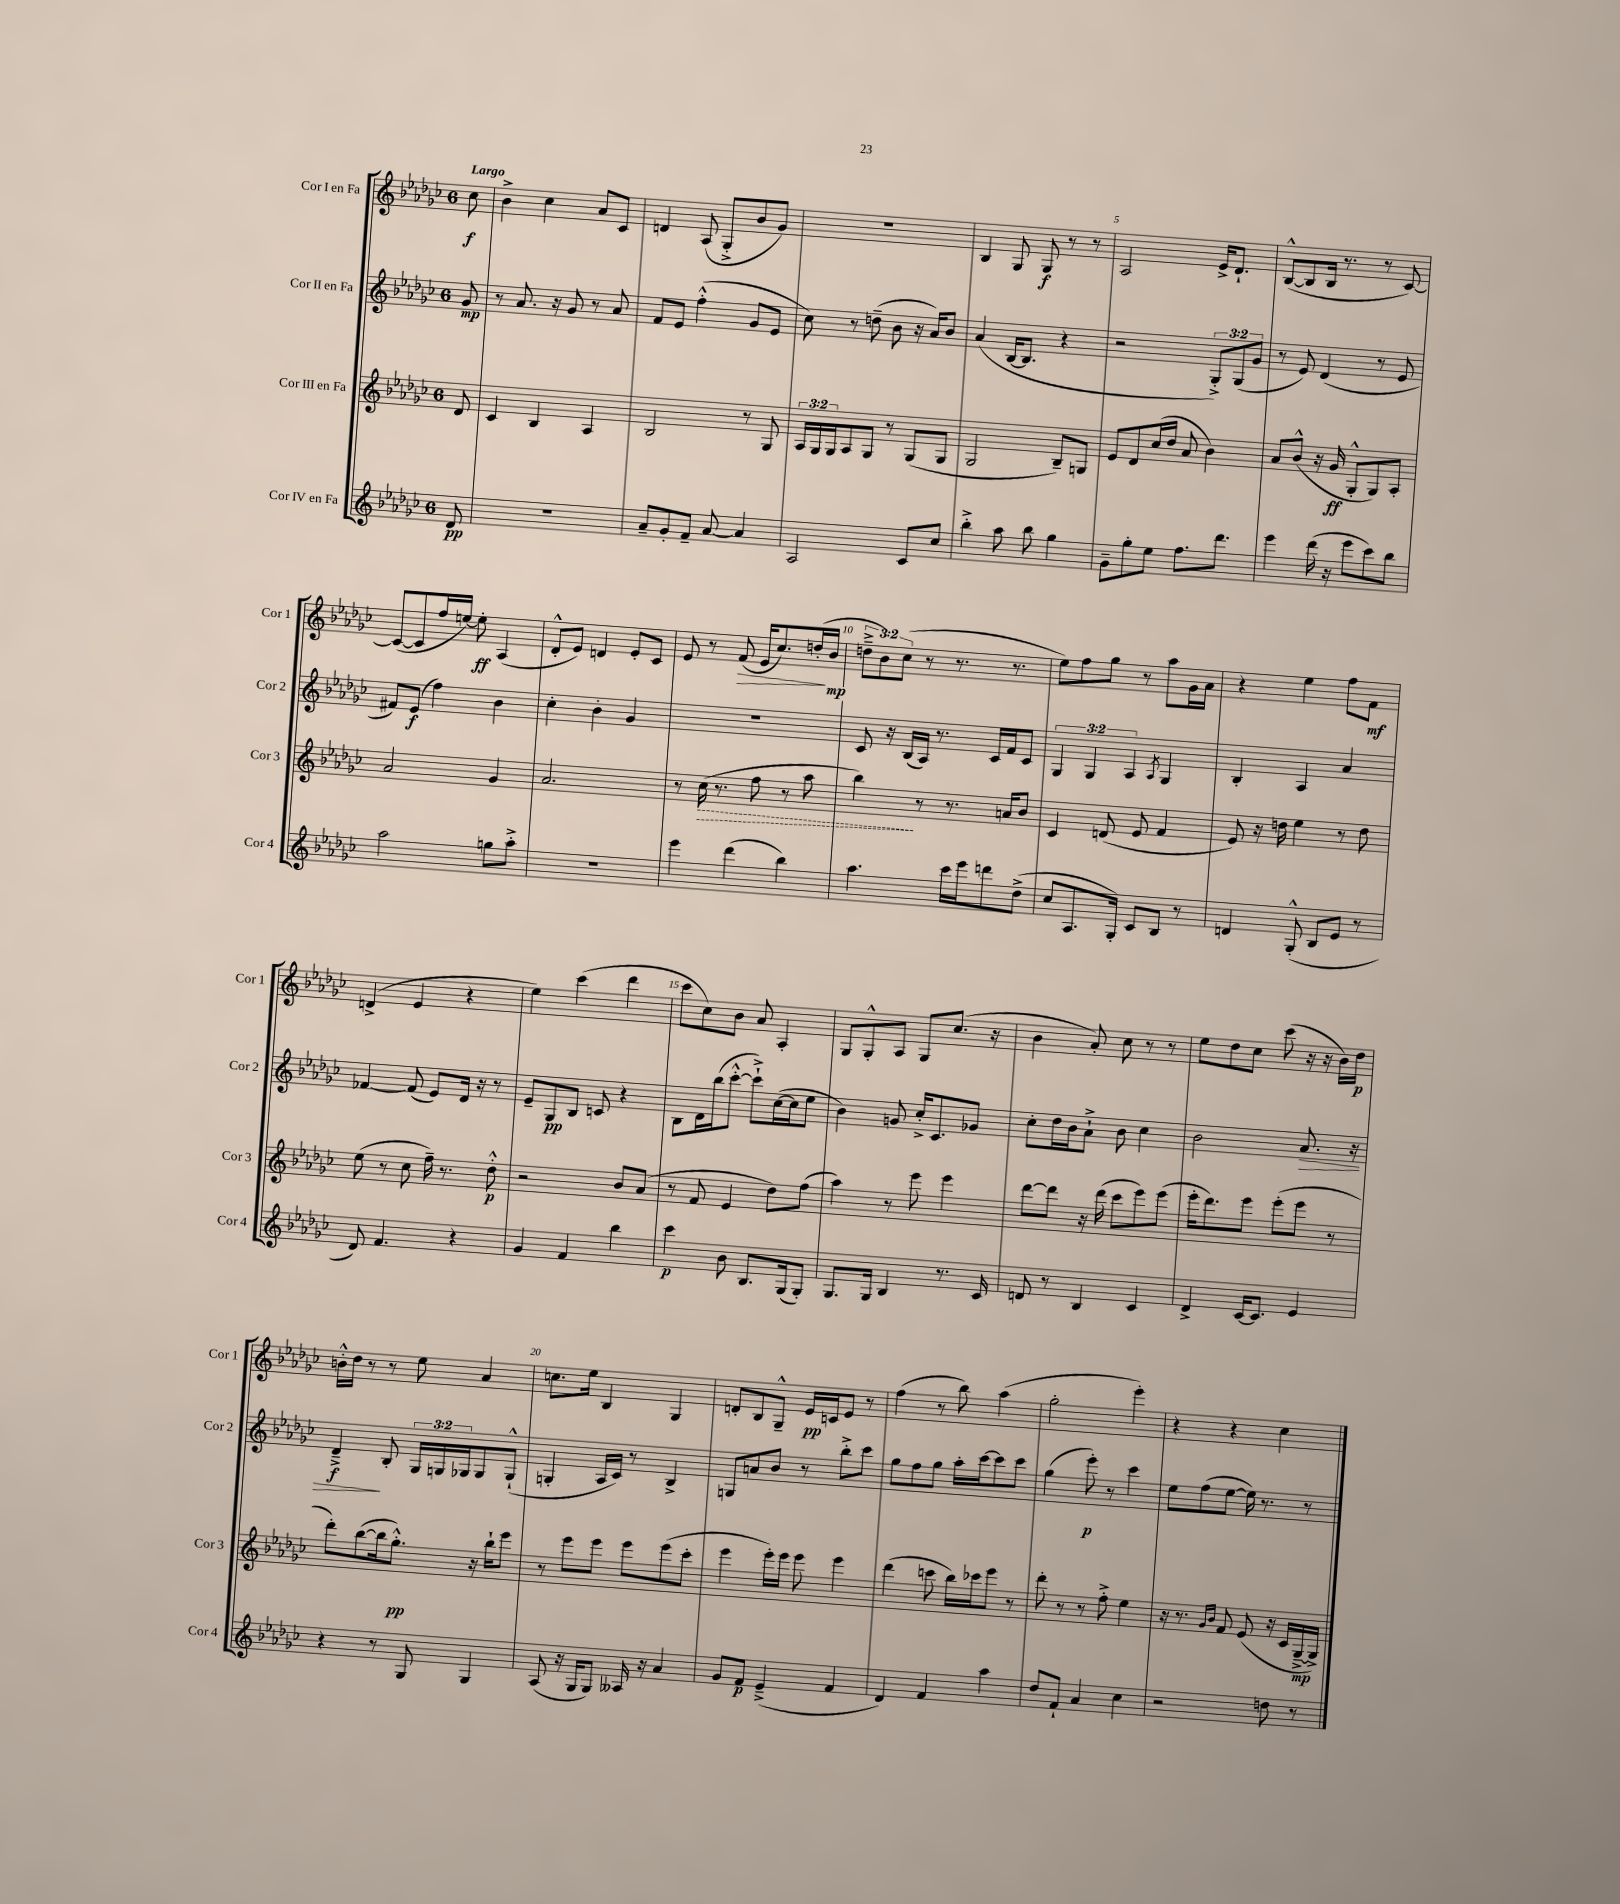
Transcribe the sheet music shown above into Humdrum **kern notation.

**kern	**kern	**kern	**kern
*staff4	*staff3	*staff2	*staff1
*clefG2	*clefG2	*clefG2	*clefG2
*k[b-e-a-d-g-c-]	*k[b-e-a-d-g-c-]	*k[b-e-a-d-g-c-]	*k[b-e-a-d-g-c-]
*M6/8	*M6/8	*M6/8	*M6/8
8d-	8d-	8g-	8cc-
=	=	=	=
2.r	4c-	8r	4b-^
.	.	8.a-	.
.	4B-	.	4cc-
.	.	16r	.
.	.	8g-	.
.	4A-	8r	8a-
.	.	8a-	8c-
=	=	=	=
8a-~	2B-	8f	4d
8g-'	.	8e-	.
8f~	.	(4ff'^^	(8A-
[8a-	.	.	8G-'^
4a-]	8r	8g-	8b-
.	8G-	8e-	8g-)
=	=	=	=
2A-	24A-	8cc-)	2.r
.	24G-	.	.
.	24G-	.	.
.	8A-	8r	.
.	8G-	(8dd~	.
.	8r	8b-	.
8c-	(8G-	16r	.
.	.	16a-)	.
8cc-	8G-	8b-	.
=	=	=	=
4bb-'^	2G-	(4a-	4B-
8aa-	.	[16B-	8G-
.	.	8.B-]	.
8bb-	.	.	8G-
4gg-	8B-~)	4r	8r
.	8G	.	8r
=	=	=	=
8g-~	8e-	2r	2A-
8gg-'	8d-	.	.
8ee-	(16cc-	.	.
.	16dd-	.	.
8.ff	8a-	.	.
.	4b-)	12G-'^)	16e-^
8.ddd-	.	.	8.d-`
.	.	(12G-	.
.	.	12g-	.
=	=	=	=
4eee-	8a-	8r	([8B-^^
.	(8b-^^	8e-)	8B-]
(16ddd-	16r	(4d-	16B-
16r	16g-	.	8.r
8eee-	8G-'^^	.	.
8ccc-)	8G-)	8r	8r
8bb-	8A-'	8e-	[8c-)
=	=	=	=
2aa-	2a-	8f#)	(8c-_
.	.	(8e-	8c-]
.	.	4ff)	16ff
.	.	.	[16ee)
.	.	.	8ee']
8gg	4g-	4b-	(4A-
8aa-'^	.	.	.
=	=	=	=
2.r	2.a-	4cc-'	8d-'^^
.	.	.	8e-)
.	.	4b-'	4d
.	.	4g-	8e-'
.	.	.	8c-
=	=	=	=
4eee-	8r	2.r	8e-
.	(16cc-	.	8r
.	8.r	.	.
(4ddd-	.	.	(8f
.	8ff	.	16e-
.	.	.	8.cc-)
4bb-)	8r	.	.
.	8aa-	.	(16dd'
.	.	.	16b-
=	=	=	=
4.aa-	4bb-)	8c-	12dd~^
.	.	.	12b-)
.	.	16r	.
.	.	.	(12cc-
.	.	(16B-	.
.	8r	16A-)	8r
.	.	8.r	.
16ccc-	8.r	.	8.r
16eee-	.	.	.
8ddd	.	16c-	.
.	16a	16f	8.r
(8dd-^	8b-	8c-	.
=	=	=	=
8cc-	4c-	6G-	8ee-)
8.A-	.	.	8ff
.	.	6G-	.
.	(8d	.	8gg-
16G-')	.	.	.
.	.	6A-	.
8c-	8e-	.	8r
.	.	8qA-	.
8B-	4f	4G-	8aa-
8r	.	.	16g-
.	.	.	16a-
=	=	=	=
4d	8e-)	4B-'	4r
.	16r	.	.
.	16dd	.	.
(8G-'^^	4ee-	4A-	4ee-
8B-	.	.	.
8e-	8r	4a-	8ff
8r	8dd	.	8f
=	=	=	=
8d-)	(8ee-	[4f-	(4d^
4.f	8r	.	.
.	8cc-	(8f-]	4e-
.	16ff~)	8e-)	.
.	8.r	.	.
4r	.	16d-	4r
.	.	16r	.
.	8dd-'^^	8r	.
=	=	=	=
4g-	2r	8e-~	4ee-)
.	.	8G-	.
4f	.	8B-	(4ccc-
.	.	8c	.
4bb-	8b-	4r	4ddd-
.	(8a-	.	.
=	=	=	=
4ccc-	8r	8B-	8ccc-
.	8f	16d-	8cc-)
.	.	(16bb-	.
8b-	4e-	[8ccc-'^^	8b-
8.B-	.	8ccc-`^])	8a-
.	8dd-)	([16cc-	4A-'
(16G-	.	16cc-]	.
8G-')	(8ff	8ee-	.
=	=	=	=
8.G-	4aa-)	4b-)	8G-
.	.	.	8G-'^^
16G-	.	.	.
4B-	8r	8g	8A-
.	8eee-	16cc-'^	8G-
.	.	8.c-	.
8.r	4eee-	.	(8.cc-
.	.	8g-	.
16c-	.	.	16r
=	=	=	=
8d	[8ddd-	8cc-'	4b-
8r	8ddd-]	16dd-	.
.	.	16b-	.
4B-	16r	8a-`^	8a-')
.	(16ddd-	.	.
.	8ccc-	8b-	8cc-
4c-	8eee-)	4cc-	8r
.	(8eee-	.	8r
=	=	=	=
4d-^	16eee-'	2b-	8ee-
.	8.ddd-)	.	.
.	.	.	8dd-
[16c-	8eee-	.	8cc-
8.c-]	.	.	.
.	(8eee-'	.	(8ccc-
4e-	8eee-	8.a-	16r
.	.	.	16r
.	8r	.	16b-)
.	.	16r	16dd-
=	=	=	=
4r	8ddd-')	4d-~^	16b'^^
.	.	.	16dd-
.	([8bb-	.	8r
8r	16bb-]	8B-'	8r
.	8.gg-'^^)	.	.
8G-	.	24G-	8ee-
.	.	24G	.
.	.	24G-	.
4G-	16r	8G-	4a-
.	16bb-`	.	.
.	8eee-	(8G-`^^	.
=	=	=	=
(8A-	8r	4G'	8.cc
16r	8eee-	.	.
16G-	.	.	16ee-
8G-)	8eee-	16A-	4B-
.	.	16c-)	.
16A--	8eee-	8r	.
16r	.	.	.
4a-	(8eee-	4B-^	4G-
.	8ccc-'	.	.
=	=	=	=
8g-	4eee-	8G	8d'
8f	.	8a	8B-
(4e-~^	16eee-')	8b-	8G-~^^
.	16eee-	.	.
.	8eee-	8r	16e-
.	.	.	16c
4f	4eee-	8bb-'^	8e-
.	.	8ccc-	8r
=	=	=	=
4d-)	(4ddd-	8gg-	(4ff
.	.	8ff	.
4f	8ccc	8gg-	8r
.	16bb-)	16aa-'	8bb-)
.	16ccc-	[16ccc-	.
4aa-	8eee-	8ccc-]	(4aa-
.	8r	8ccc-	.
=	=	=	=
8dd-	8ddd-'	(4gg-	2gg-'
8f`	8r	.	.
4a-	8r	8eee-')	.
.	8ff'^	8r	.
4cc-	4ee-	4ccc-	4eee-')
=	=	=	=
2r	16r	8ee-	4r
.	8.r	.	.
.	.	(8ff	.
.	16qqg-	.	.
.	16qqb-	.	.
.	8f	[8ee-	4r
.	(8e-	16ee-])	.
.	.	8.r	.
8dd	16r	.	4cc-
.	16c-	.	.
8r	[16G-~^	8r	.
.	16G-^])	.	.
==	==	==	==
*-	*-	*-	*-
